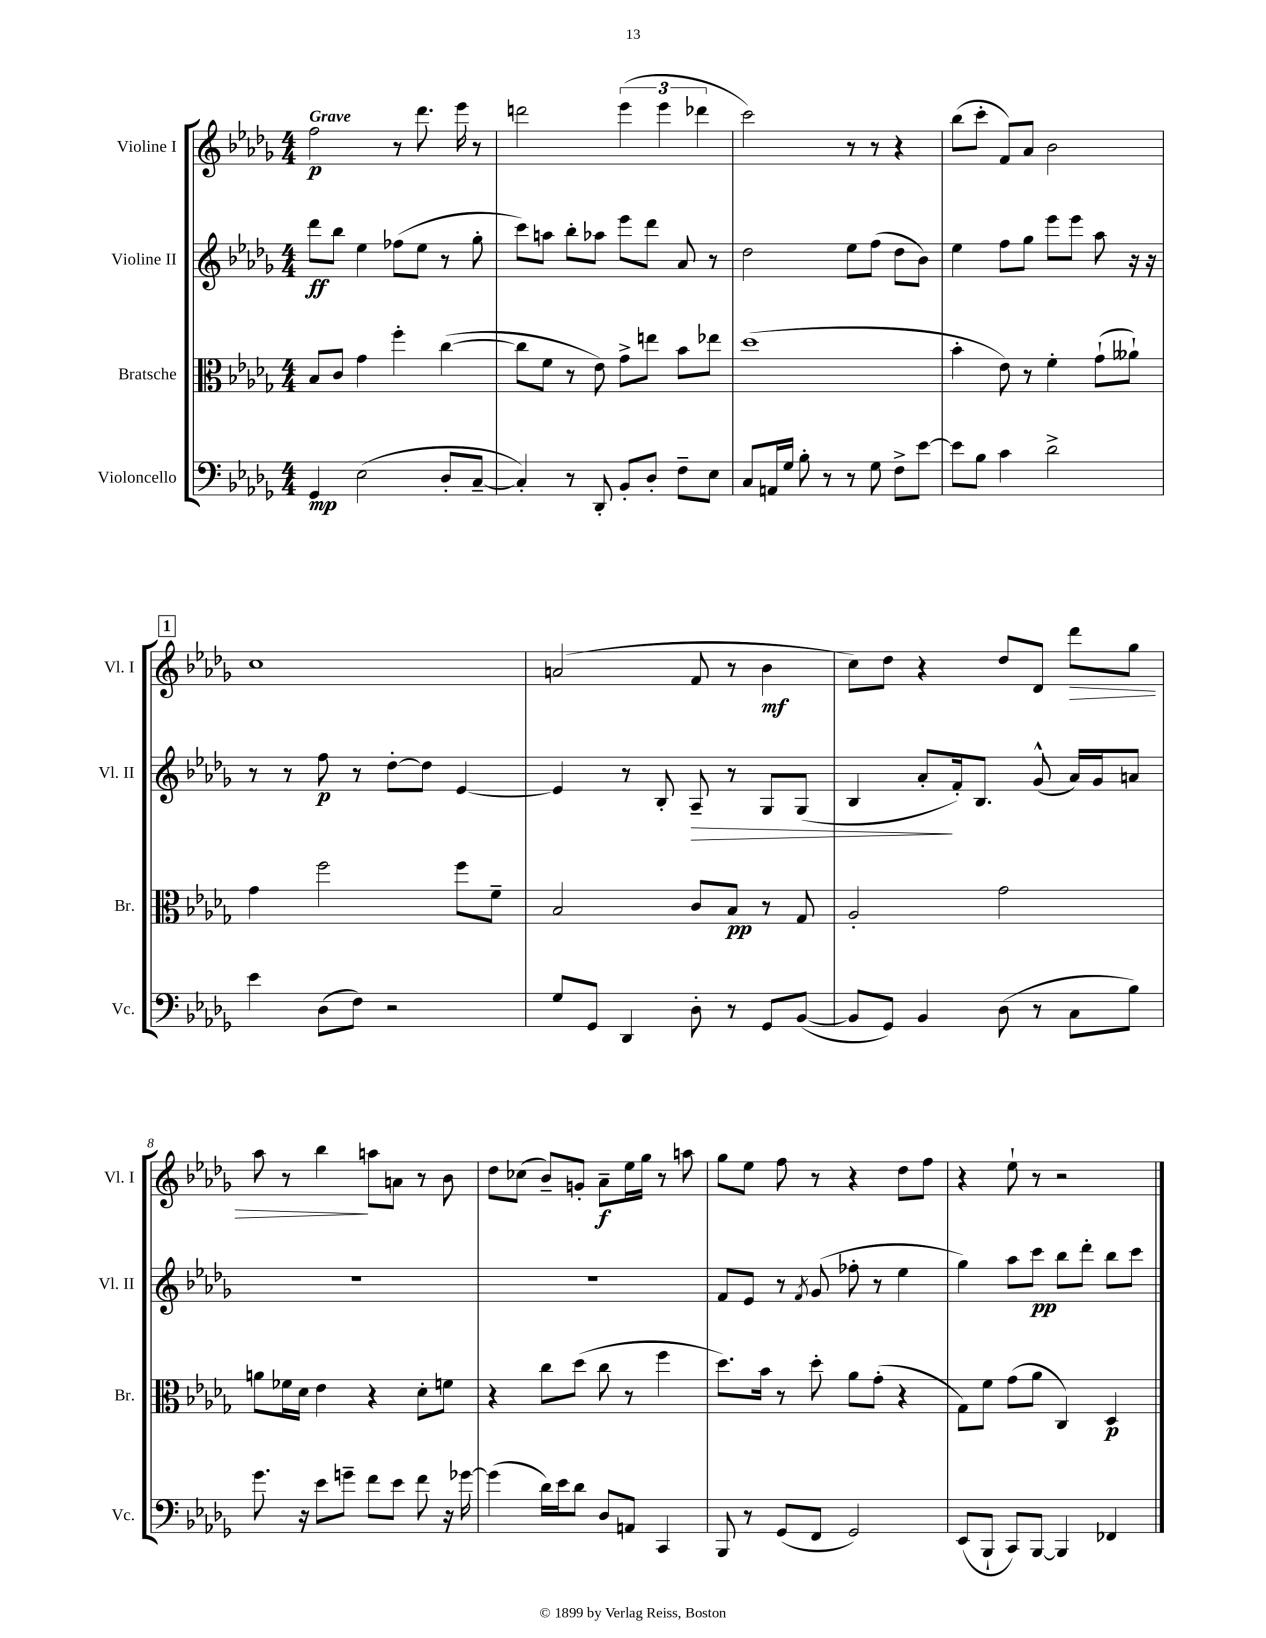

**kern	**kern	**kern	**kern
*staff4	*staff3	*staff2	*staff1
*clefF4	*clefC3	*clefG2	*clefG2
*k[b-e-a-d-g-]	*k[b-e-a-d-g-]	*k[b-e-a-d-g-]	*k[b-e-a-d-g-]
*M4/4	*M4/4	*M4/4	*M4/4
4GG-/	8B-/L	8ddd-\L	2ff\
.	8c/J	8bb-\J	.
(2E-\	4g-\	4ee-\	.
.	4ff'\	(8ff-\L	8r
.	.	8ee-\J	8.ddd-\
8D-'/L	([4cc\	8r	.
.	.	.	16eee-\
[8C~/J	.	8gg-'\	8r
=	=	=	=
4C'/])	8cc\]L	8ccc\L)	2ddd\
.	8f\J	8aa\J	.
8r	8r	8bb-'\L	.
8DD-'/	8e-\)	8aa-\J	.
8BB-'/L	8g-^\L	8eee-\L	(6eee-\
8D-'/J	8ee\J	8ddd-\J	.
.	.	.	6eee-\
8F~\L	8b-\L	8a-/	.
.	.	.	6ddd-\
8E-\J	8ee-\J	8r	.
=	=	=	=
8C/L	(1dd-	2dd-\	2ccc\)
16AA/L	.	.	.
16G-/JJ	.	.	.
8B-'\	.	.	.
8r	.	.	.
8r	.	8ee-\L	8r
8G-\	.	(8ff\J	8r
8F^\L	.	8dd-\L	4r
[8e-\J	.	8b-\J)	.
=	=	=	=
8e-\]L	4b-'\	4ee-\	(8bb-\L
8B-\J	.	.	8ccc'\J
4c\	8e-\)	8ff\L	8f/L)
.	8r	8gg-\J	8a-/J
2d-^\	4f'\	8eee-\L	2b-\
.	.	8eee-\J	.
.	(8g-`\L	8aa-\	.
.	8a--`\J)	16r	.
.	.	16r	.
=	=	=	=
4e-\	4g-\	8r	1cc
.	.	8r	.
(8D-\L	2ff\	8ff\	.
8F\J)	.	8r	.
2r	.	[8dd-'\L	.
.	.	8dd-\]J	.
.	8ff\L	[4e-/	.
.	8f~\J	.	.
=	=	=	=
8G-/L	2B-/	4e-/]	(2a/
8GG-/J	.	.	.
4DD-/	.	8r	.
.	.	8B-'/	.
8D-'\	8c/L	8A-~/	8f/
8r	8B-/J	8r	8r
8GG-/L	8r	8G-/L	4b-\
([8BB-/J	8G-/	(8G-/J	.
=	=	=	=
8BB-/]L	2A-'/	4B-/	8cc\L)
8GG-/J)	.	.	8dd-\J
4BB-/	.	8a-'/L	4r
.	.	16f'/k)	.
.	.	8.B-/J	.
(8D-\	2g-\	.	8dd-/L
8r	.	(8g-^^/	8d-/J
8C\L	.	16a-/LL)	8ddd-\L
.	.	16g-/J	.
8B-\J)	.	8a/J	8gg-\J
=	=	=	=
8.g-\	8a\L	1r	8aa-\
.	16f-\L	.	8r
16r	16d-\JJ	.	.
8e-\L	4e-\	.	4bb-\
8g~\J	.	.	.
8f\L	4r	.	8aa\L
8e-\J	.	.	8a\J
8f\	8d-'\L	.	8r
16r	8f\J	.	8b-\
[16g-\	.	.	.
=	=	=	=
(4g-\]	4r	1r	8dd-\L
.	.	.	(8cc-\J
16d-\LL)	8cc\L	.	8b-~/L)
16e-\J	.	.	.
8d-\J	(8dd-\J	.	8g'/J
8D-/L	8cc\	.	8a-~\L
8AA/J	8r	.	16ee-\L
.	.	.	16gg-\JJ
4CC/	4ff\	.	8r
.	.	.	8aa\
=	=	=	=
8BBB-/	8.dd-\L)	8f/L	8gg-\L
8r	.	8e-/J	8ee-\J
.	16b-\Jk	.	.
(8GG-/L	8r	8r	8ff\
.	.	8qf/	.
8FF/J	8dd-'\	(8g-/	8r
2GG-/)	8a-\L	8ff-'\	4r
.	(8g-'\J	8r	.
.	4r	4ee-\	8dd-\L
.	.	.	8ff\J
=	=	=	=
(8EE-/L	8G-\L)	4gg-\)	4r
8BBB-`/J	8f\J	.	.
8CC/L)	(8g-\L	8aa-\L	8ee-`\
[8BBB-/J	8a-\J	8ccc\J	8r
4BBB-/]	4C/)	8bb-\L	2r
.	.	8ddd-'\J	.
4FF-/	4D-/	8bb-\L	.
.	.	8ccc\J	.
==	==	==	==
*-	*-	*-	*-
